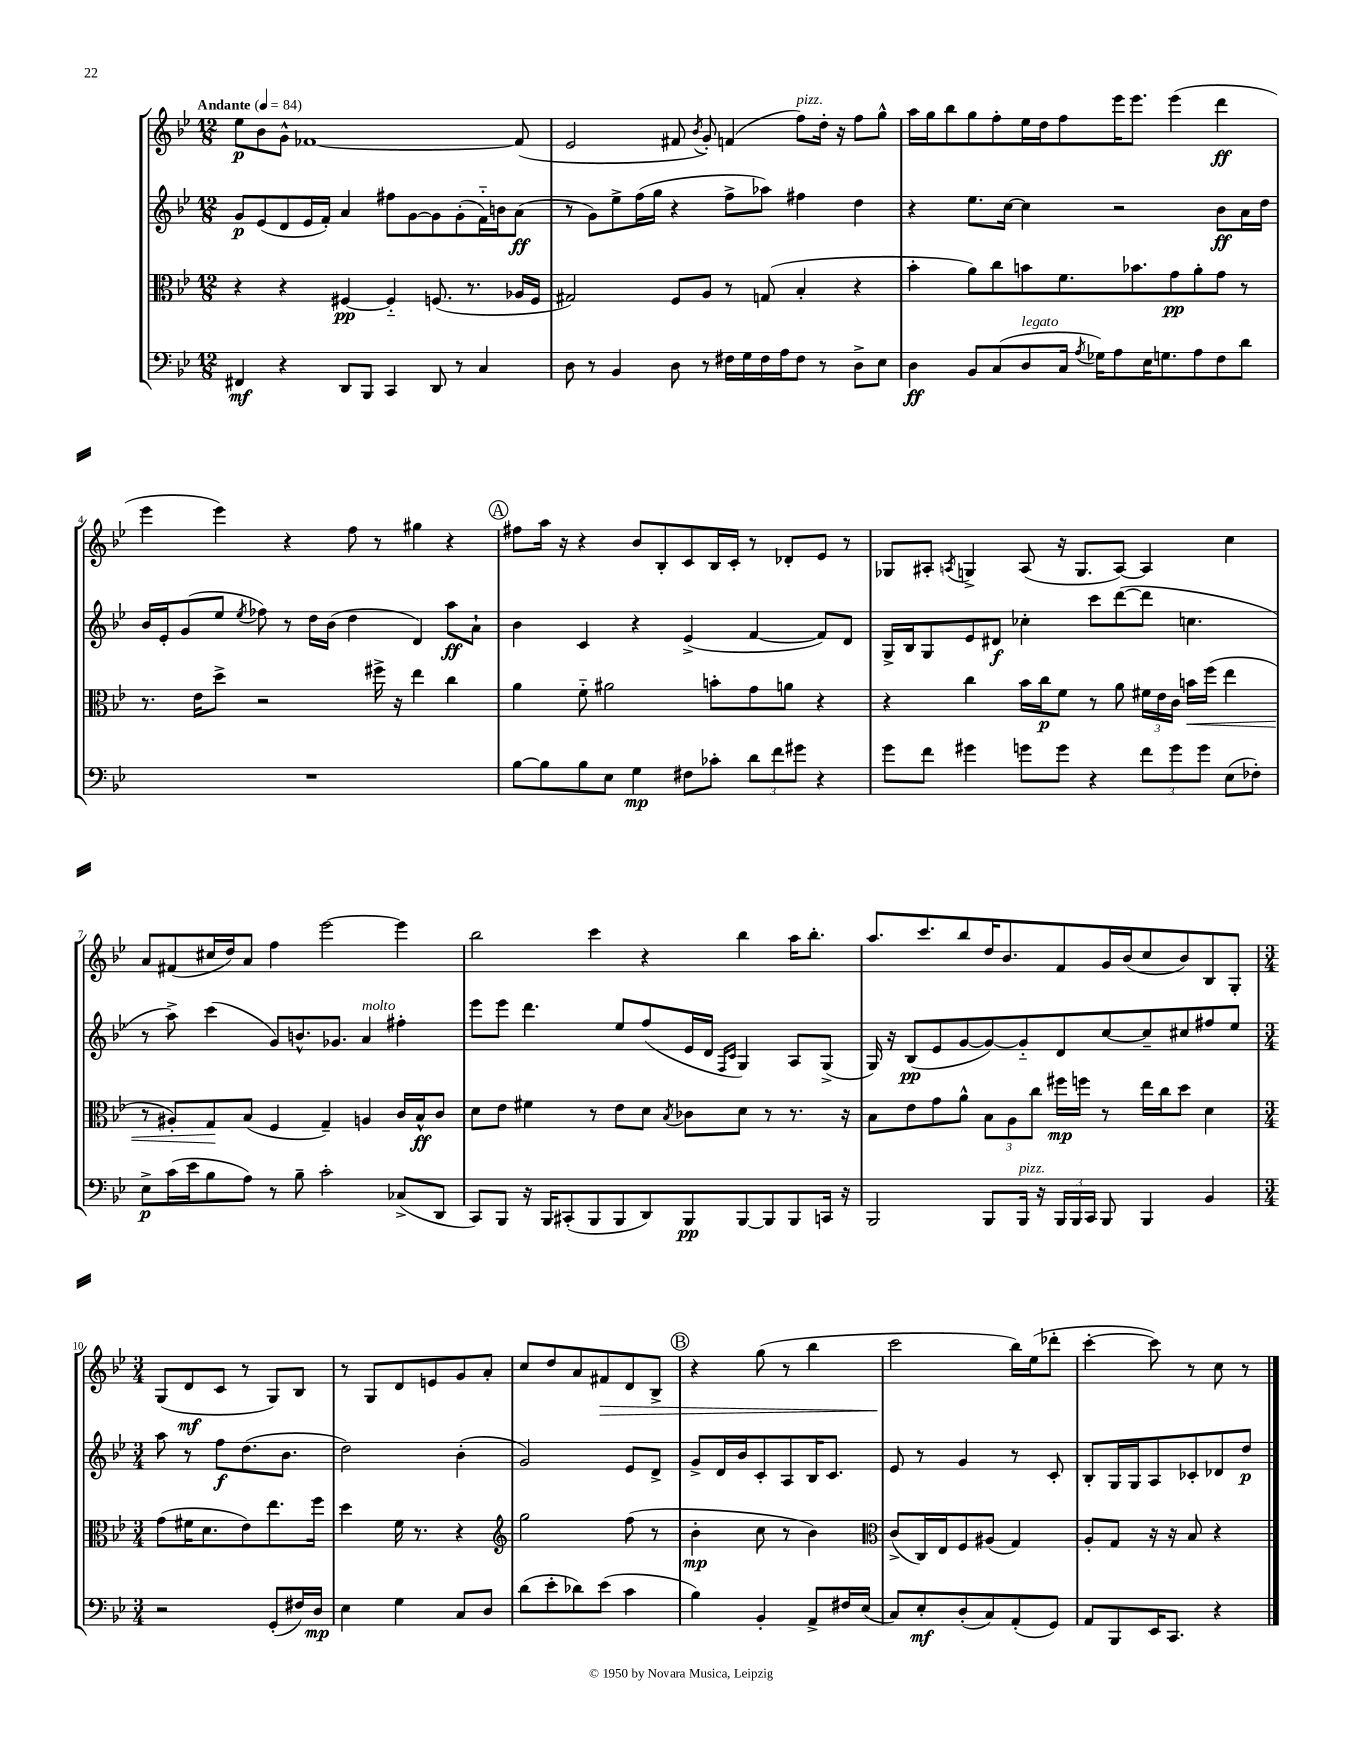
<<
\new StaffGroup <<
\new Staff = "s0" {
    \clef treble \key bes \major \numericTimeSignature \time 12/8 \tempo "Andante" 4 = 84
    \autoBeamOff ees''8[\p bes'8 g'8]-^ fes'1~ fes'8( |
    ees'2 fis'8 \acciaccatura { bes'8 } g'8-.) f'4( f''8[^\markup { \italic "pizz." }) d''16]-. r16 f''8[ g''8]-^ |
    a''16[ g''16 bes''8 g''8 f''8-. ees''16 d''16 f''8 ees'''16 ees'''8.] ees'''4( d'''4\ff |
    ees'''4 ees'''4) r4 f''8 r8 gis''4 r4 |
    \mark \markup { \circle "A" } fis''8[ a''16] r16 r4 bes'8[ bes8-. c'8 bes16 c'16]-. r8 des'8[-. ees'8] r8 |
    ges8[ ais8]-. \acciaccatura { a8 } g4-> a8( r16 g8.[ a8]~) a4 c''4 |
    a'8[ fis'8( cis''16 d''16) a'8] f''4 ees'''2~ ees'''4 |
    bes''2 c'''4 r4 bes''4 a''16[ bes''8.]-. |
    a''8.[ c'''8. bes''8 d''16 bes'8. f'8 g'16 bes'16( c''8 bes'8) bes8 g8]-. |
    \numericTimeSignature \time 3/4 g8[( d'8\mf c'8] r8 g8[) bes8] |
    r8 g8[ d'8 e'8 g'8 a'8]-. |
    c''8[ d''8 a'8 fis'8\> d'8 bes8]-> |
    \mark \markup { \circle "B" } r4 g''8( r8 bes''4 |
    c'''2\! bes''16[) ees''16( des'''8]-. |
    c'''4~-. c'''8) r8 c''8 r8 \bar "|." |
}
\new Staff = "s1" {
    \clef treble \key bes \major \numericTimeSignature \time 12/8
    \autoBeamOff g'8[\p ees'8( d'8 ees'16 f'16]-.) a'4 fis''8[ g'8~ g'8 g'8-.( f'16-_) b'16 a'8]\ff( |
    r8 g'8[) ees''8-> f''16( g''16] r4 f''8[-> aes''8]) fis''4 d''4 |
    r4 ees''8.[ c''16]~ c''4 r2 bes'8[\ff a'16 d''16] |
    bes'16[ ees'16-. g'8( ees''8] \acciaccatura { ees''8 } fes''8) r8 d''16[ bes'16]( d''4 d'4) a''8[\ff a'8]-! |
    \mark \markup { \circle "A" } bes'4 c'4 r4 ees'4->( f'4~ f'8[) d'8] |
    g16[-> bes16 g8 ees'8 dis'8]\f ces''4-. c'''8[ d'''8~( d'''8] c''4. |
    r8 a''8->) c'''4( g'8[) b'8.-^ ges'8.] a'4^\markup { \italic "molto" } fis''4-. |
    ees'''8[ ees'''8] d'''4. ees''8[ f''8( ees'16 d'16] \grace { f16[ c'16] } g4) a8[ g8]->( |
    g16) r16 bes8[\pp( ees'8 g'8~ g'8~) g'8-_ d'8 c''8~ c''8-- cis''8 fis''8 ees''8] |
    \numericTimeSignature \time 3/4 a''8 r8 f''8[\f d''8.( bes'8.] |
    d''2) bes'4-.( |
    g'2) ees'8[ d'8]-> |
    \mark \markup { \circle "B" } g'8[-> d'16 bes'16 c'8-. a8 bes16 c'8.] |
    ees'8 r8 g'4 r8 c'8-. |
    bes8[-. g16 g16 a8 ces'8-. des'8 d''8]\p \bar "|." |
}
\new Staff = "s2" {
    \clef alto \key bes \major \numericTimeSignature \time 12/8
    \autoBeamOff r4 r4 fis4~\pp fis4-_ f8.( r8. aes16[ f16] |
    gis2) f8[ a8] r8 g8( bes4-. r4 |
    bes'4-. a'8[) c''8 b'8 f'8. bes'8. g'8\pp a'8-. g'8] r8 |
    r8. ees'16[ d''8]-> r2 fis''16-> r16 ees''4 c''4 |
    \mark \markup { \circle "A" } a'4 f'8-_ ais'2 b'8[-. g'8 a'8] r4 |
    r4 c''4 bes'16[ c''16\p f'8] r8 a'8 \tuplet 3/2 { fis'16[ ees'16 c'16] } b'16[\< f''16]( ees''4 |
    r8 ais8[-.) g8\! bes8]( f4 g4--) a4 c'16[ bes16-^\ff c'8] |
    d'8[ ees'8] fis'4 r8 ees'8[ d'8] \acciaccatura { bes8 } ces'8[ d'8] r8 r8. r16 |
    bes8[ ees'8 g'8 a'8]-^ \tuplet 3/2 { bes8[ a8 c''8] } fis''16[\mp f''16] r8 ees''16[ c''16 d''8] d'4 |
    \numericTimeSignature \time 3/4 g'8[( fis'16 d'8. ees'8) ees''8. f''16] |
    d''4 f'16 r8. r4 |
    \clef treble g''2 f''8( r8 |
    \mark \markup { \circle "B" } bes'4-.\mp c''8 r8 bes'4) |
    \clef alto c'8[->( c16) ees16 f8 ais8]( g4) |
    a8[-. g8] r16 r16 bes8 r4 \bar "|." |
}
\new Staff = "s3" {
    \clef bass \key bes \major \numericTimeSignature \time 12/8
    \autoBeamOff fis,4\mf r4 d,8[ bes,,8] c,4 d,8 r8 c4 |
    d8 r8 bes,4 d8 r8 fis16[ g16 fis16 a16 fis8] r8 d8[-> ees8] |
    d4\ff bes,8[ c8( d8^\markup { \italic "legato" } c16] \acciaccatura { a8 } ges16[) a8 ees16 g8. a8 f8 d'8] |
    R1. |
    \mark \markup { \circle "A" } bes8[~ bes8 bes8 ees8] g4\mp fis8[ ces'8]-. \tuplet 3/2 { d'8[ f'8 gis'8] } r4 |
    g'8[ f'8] gis'4 g'8[ g'8] r4 \tuplet 3/2 { f'8[ g'8 g'8] } ees8[( fes8]-.) |
    ees8[->\p c'16( ees'16 bes8 a8]) r8 bes8-- c'2-. ces8[->( d,8] |
    c,8[) bes,,8] r16 bes,,16[ cis,8-.( bes,,8 bes,,8 d,8) bes,,8\pp bes,,8~ bes,,8 bes,,8 c,16] r16 |
    bes,,2 bes,,8[ bes,,16]^\markup { \italic "pizz." } r16 \tuplet 3/2 { bes,,16[ bes,,16 c,16] } bes,,8 bes,,4 bes,4 |
    \numericTimeSignature \time 3/4 r2 g,8[-.( fis16) d16]\mp |
    ees4 g4 c8[ d8] |
    d'8[( ees'8-. des'8) ees'8]( c'4 |
    \mark \markup { \circle "B" } bes4) bes,4-. a,8[-> fis16 ees16]( |
    c8[) ees8-.\mf d8-.( c8) a,8-.( g,8]) |
    a,8[ bes,,8 ees,16 c,8.] r4 \bar "|." |
}
>>
>>
